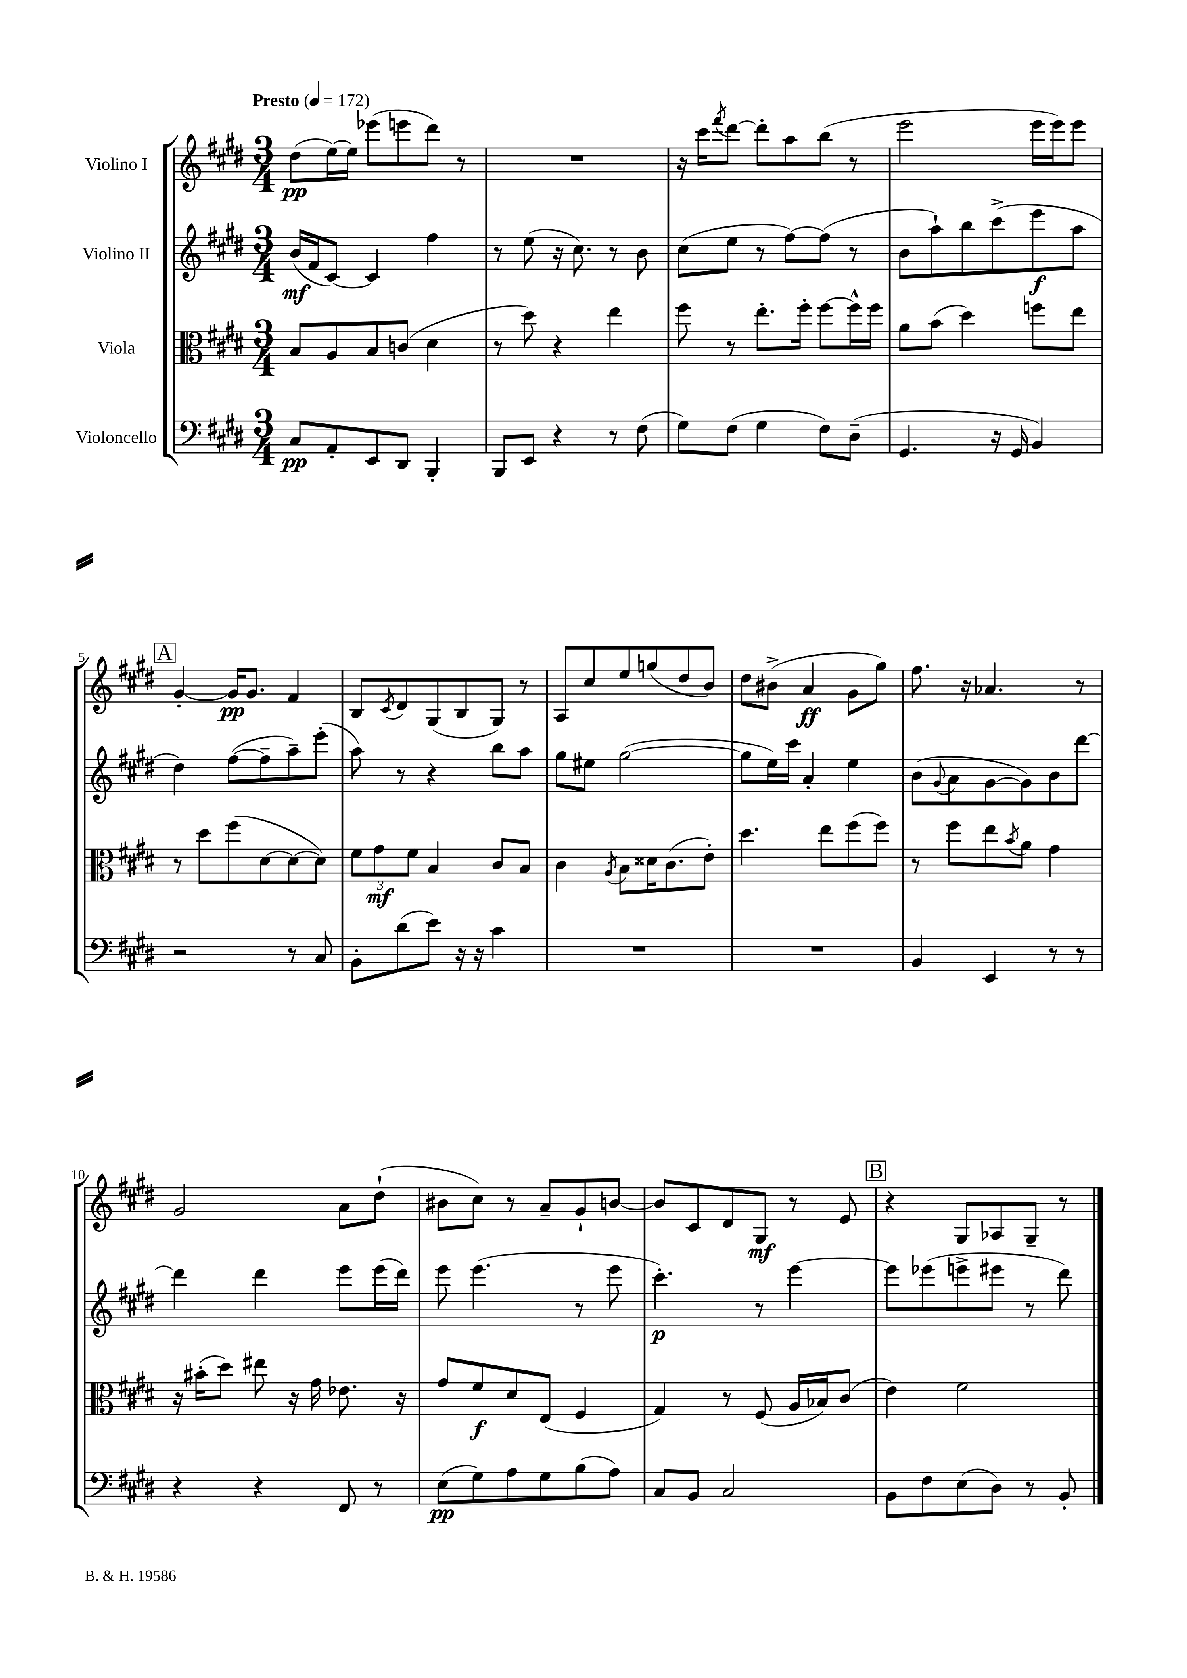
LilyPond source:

<<
\new StaffGroup <<
\new Staff = "s0" \with { instrumentName = "Violino I" } {
    \clef treble \key e \major \numericTimeSignature \time 3/4 \tempo "Presto" 4 = 172
    dis''8\pp( e''16~) e''16 ees'''8( e'''8 dis'''8) r8 |
    R2. |
    r16 cis'''16 \acciaccatura { fis'''8 } dis'''8~ dis'''8-. a''8 b''8( r8 |
    e'''2 e'''16 e'''16) e'''8 |
    \mark \markup { \box "A" } gis'4~-. gis'16\pp gis'8. fis'4 |
    b8 \acciaccatura { cis'8 } dis'8 gis8( b8 gis8) r8 |
    a8 cis''8 e''8 g''8( dis''8 b'8) |
    dis''8 bis'8->( a'4\ff gis'8 gis''8) |
    fis''8. r16 aes'4. r8 |
    gis'2 a'8 dis''8-!( |
    bis'8 cis''8) r8 a'8-- gis'8-! b'8~ |
    b'8 cis'8 dis'8 gis8\mf r8 e'8 |
    \mark \markup { \box "B" } r4 gis8 aes8 gis8-- r8 \bar "|." |
}
\new Staff = "s1" \with { instrumentName = "Violino II" } {
    \clef treble \key e \major \numericTimeSignature \time 3/4
    b'16\mf( fis'16 cis'8~) cis'4 fis''4 |
    r8 e''8( r16 cis''8.) r8 b'8 |
    cis''8( e''8 r8 fis''8~) fis''8( r8 |
    b'8 a''8-!) b''8 cis'''8->( e'''8\f a''8 |
    \mark \markup { \box "A" } dis''4) fis''8~( fis''8-- a''8--) e'''8-.( |
    a''8) r8 r4 b''8 a''8 |
    gis''8 eis''8 gis''2~( |
    gis''8 e''16) cis'''16 a'4-. e''4 |
    b'8( \appoggiatura { gis'8 } a'8 gis'8~ gis'8) b'8 dis'''8~ |
    dis'''4 dis'''4 e'''8 e'''16( dis'''16) |
    e'''8 e'''4.( r8 e'''8 |
    cis'''4.-.\p) r8 e'''4~ |
    \mark \markup { \box "B" } e'''8 ees'''8( e'''8-> eis'''8 r8 dis'''8) \bar "|." |
}
\new Staff = "s2" \with { instrumentName = "Viola" } {
    \clef alto \key e \major \numericTimeSignature \time 3/4
    b8 a8 b8 c'8( dis'4 |
    r8 dis''8) r4 e''4 |
    fis''8 r8 e''8.-. fis''16-. fis''8~ fis''16-^ fis''16 |
    a'8 b'8( dis''4) f''8 e''8 |
    \mark \markup { \box "A" } r8 dis''8 fis''8( dis'8~ dis'8~ dis'8) |
    \tuplet 3/2 { fis'8 gis'8\mf fis'8 } b4 cis'8 b8 |
    cis'4 \acciaccatura { a8 } b8 disis'16 cis'8.( e'8-.) |
    dis''4. e''8 fis''8( fis''8) |
    r8 fis''8 e''8 \acciaccatura { b'8 } a'8 gis'4 |
    r16 bis'16-.( dis''8) eis''8 r16 gis'16 ees'8. r16 |
    gis'8 fis'8\f dis'8 e8( fis4 |
    gis4) r8 fis8( a16 bes16) cis'8( |
    \mark \markup { \box "B" } e'4) fis'2 \bar "|." |
}
\new Staff = "s3" \with { instrumentName = "Violoncello" } {
    \clef bass \key e \major \numericTimeSignature \time 3/4
    cis8\pp a,8-. e,8 dis,8 b,,4-. |
    b,,8 e,8 r4 r8 fis8( |
    gis8) fis8( gis4 fis8) dis8--( |
    gis,4. r16 gis,16 b,4) |
    \mark \markup { \box "A" } r2 r8 cis8 |
    b,8-. dis'8( e'8) r16 r16 cis'4 |
    R2. |
    R2. |
    b,4 e,4 r8 r8 |
    r4 r4 fis,8 r8 |
    e8\pp( gis8) a8 gis8 b8( a8) |
    cis8 b,8 cis2 |
    \mark \markup { \box "B" } b,8 fis8 e8( dis8) r8 b,8-. \bar "|." |
}
>>
>>
